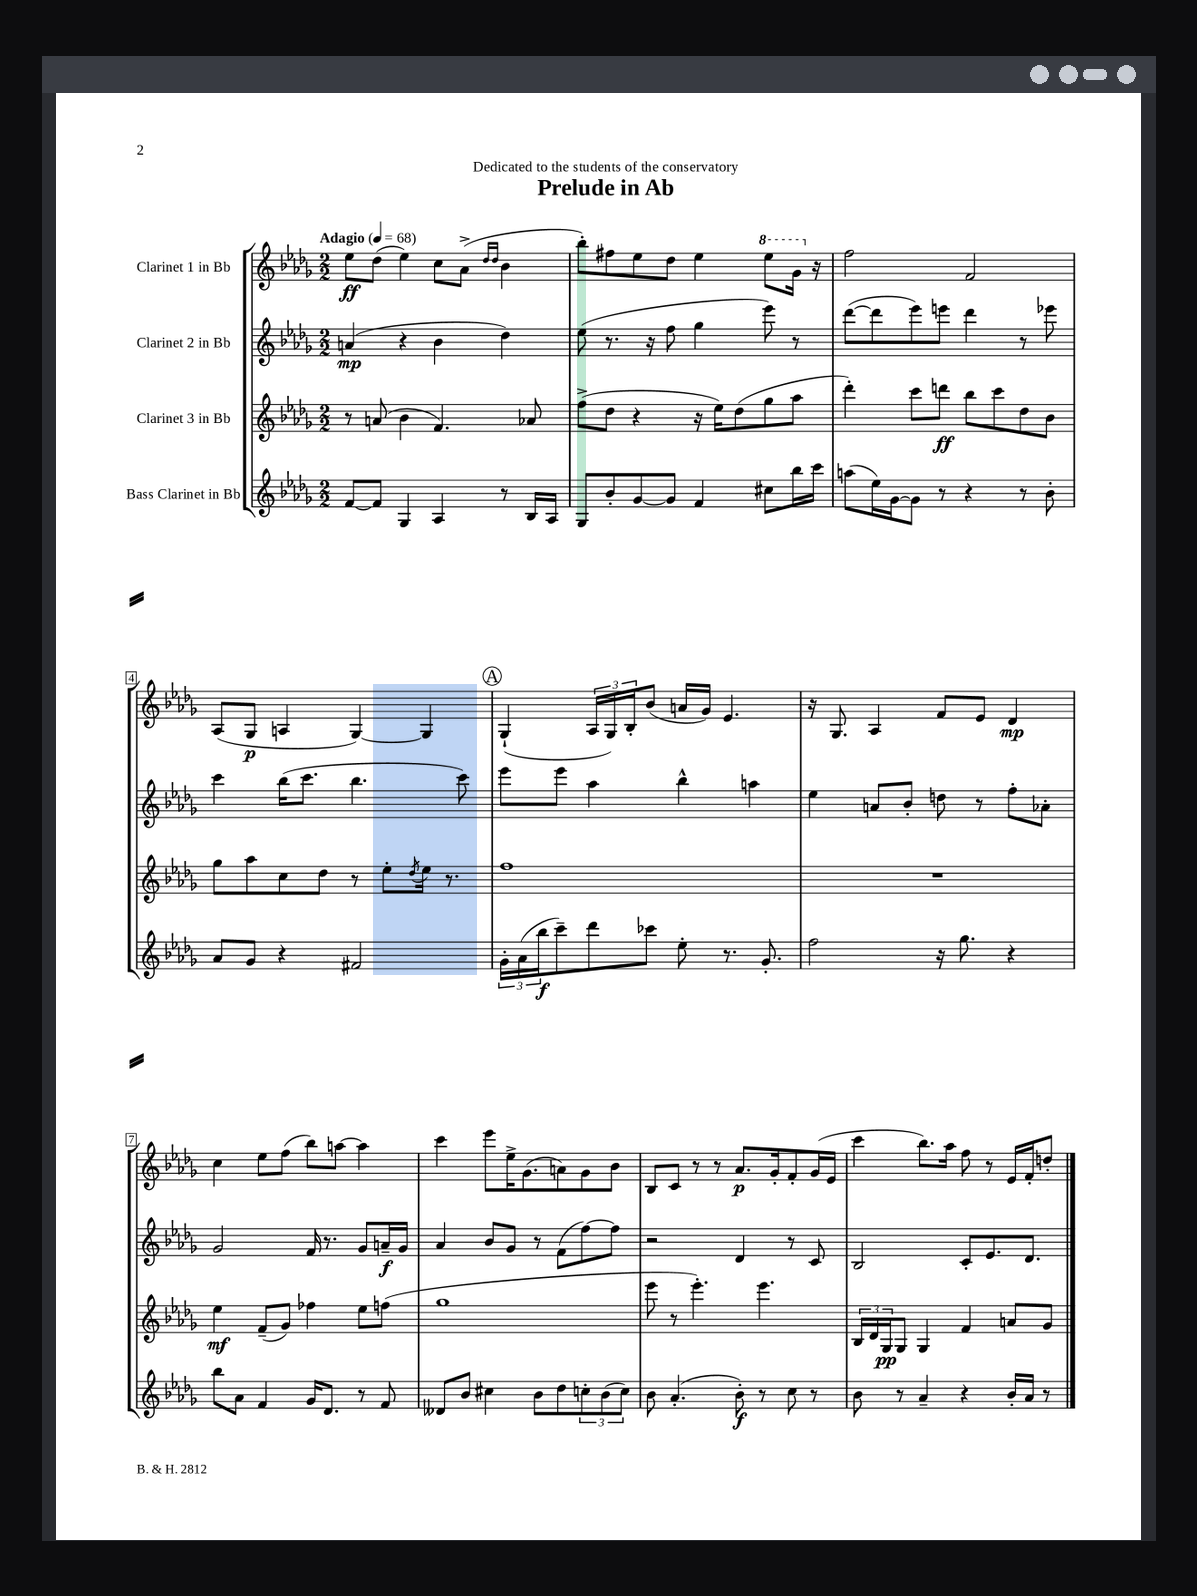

**kern	**dynam	**kern	**dynam	**kern	**dynam	**kern	**dynam
*part4	*part4	*part3	*part3	*part2	*part2	*part1	*part1
*staff4	*staff4	*staff3	*staff3	*staff2	*staff2	*staff1	*staff1
*I"Bass Clarinet in Bb	*	*I"Clarinet 3 in Bb	*	*I"Clarinet 2 in Bb	*	*I"Clarinet 1 in Bb	*
*clefG2	*	*clefG2	*	*clefG2	*	*clefG2	*
*k[b-e-a-d-g-]	*	*k[b-e-a-d-g-]	*	*k[b-e-a-d-g-]	*	*k[b-e-a-d-g-]	*
*M2/2	*	*M2/2	*	*M2/2	*	*M2/2	*
*MM68	*	*MM68	*	*MM68	*	*MM68	*
=1	=1	=1	=1	=1	=1	=1	=1
!	!	!	!	!	!	!LO:TX:a:B:t=Adagio	!
[8f/L	.	8r	.	(4an/	mp	8ee-\L	ff
8f/J]	.	(8an/	.	.	.	(8dd-\J	.
4G-/	.	4b-\	.	4r	.	4ee-\)	.
4A-/	.	4.f/)	.	4b-\	.	8cc\L	.
.	.	.	.	.	.	(8a-^\J	.
.	.	.	.	.	.	16qqdd-/LL	.
.	.	.	.	.	.	16qqdd-/JJ	.
8r	.	.	.	4dd-\)	.	4b-\	.
16B-/LL	.	8a-X/	.	.	.	.	.
16A-/JJ	.	.	.	.	.	.	.
=2	=2	=2	=2	=2	=2	=2	=2
8G-/L	.	(8ff^\L	.	(8ee-\	.	8bb-'\L)	.
8b-'/	.	8dd-\J	.	8.r	.	8ff#X\	.
[8g-/	.	4r	.	.	.	8ee-\	.
.	.	.	.	16r	.	.	.
8g-/J]	.	.	.	8ff\	.	8dd-\J	.
4f/	.	16r	.	4gg-\	.	4ee-\	.
.	.	16ee-\KL)	.	.	.	.	.
.	.	(8dd-\	.	.	.	.	.
*	*	*	*	*	*	*8va	*
8cc#X\L	.	8gg-\	.	8eee-\)	.	8eee-\L	.
16bb-\L	.	8aa-\J	.	8r	.	16gg-\Jk	.
*	*	*	*	*	*	*X8va	*
16ccc\JJ	.	.	.	.	.	16r	.
=3	=3	=3	=3	=3	=3	=3	=3
(8aan\L	.	4ddd-'\)	.	([8ddd-\L	.	2ff\	.
16ee-\L)	.	.	.	8ddd-\]	.	.	.
[16g-\J	.	.	.	.	.	.	.
8g-\J]	.	8ccc\L	.	8eee-\)	.	.	.
8r	.	8dddn\J	ff	8eeen\J	.	.	.
4r	.	8bb-\L	.	4ddd-\	.	2f/	.
.	.	8ccc\	.	.	.	.	.
8r	.	8dd-\	.	8r	.	.	.
8b-'\	.	8b-\J	.	8eee-X\	.	.	.
!!LO:LB:g=z
=4	=4	=4	=4	=4	=4	=4	=4
8a-/L	.	8gg-\L	.	4ccc\	.	(8A-/L	.
8g-/J	.	8aa-\	.	.	.	8G-/J	p
4r	.	8cc\	.	(16bb-\KL	.	4An/	.
.	.	.	.	8.ccc\J	.	.	.
.	.	8dd-\J	.	.	.	.	.
2f#X/	.	8r	.	4.bb-\	.	[4G-/)	.
.	.	8ee-'\L	.	.	.	.	.
.	.	8qdd-/	.	.	.	.	.
.	.	16ee-\Jk	.	.	.	4G-/]	.
.	.	8.r	.	.	.	.	.
.	.	.	.	8ccc\)	.	.	.
!!LO:REH:place=s1:t=A
=5	=5	=5	=5	=5	=5	=5	=5
24g-'\LL	.	1ff	.	8eee-\L	.	(4G-`/	.
(24a-\	.	.	.	.	.	.	.
24bb-\J	f	.	.	.	.	.	.
8ccc~\)	.	.	.	8eee-\J	.	.	.
8ddd-\	.	.	.	4aa-\	.	24A-/LL	.
.	.	.	.	.	.	24G-/)	.
.	.	.	.	.	.	24B-'/J	.
8ccc-X\J	.	.	.	.	.	(8b-/J	.
8ee-'\	.	.	.	4bb-^^\	.	16an/LL	.
.	.	.	.	.	.	16g-/JJ)	.
8.r	.	.	.	.	.	4.e-/	.
.	.	.	.	4aan\	.	.	.
8.g-'/	.	.	.	.	.	.	.
=6	=6	=6	=6	=6	=6	=6	=6
2ff\	.	1r	.	4ee-\	.	16r	.
.	.	.	.	.	.	8.G-/	.
.	.	.	.	8an/L	.	4A-/	.
.	.	.	.	8b-'/J	.	.	.
16r	.	.	.	8ddn\	.	8f/L	.
8.gg-\	.	.	.	.	.	.	.
.	.	.	.	8r	.	8e-/J	.
4r	.	.	.	8ff'\L	.	4d-/	mp
.	.	.	.	8a-X'\J	.	.	.
!!LO:LB:g=z
=7	=7	=7	=7	=7	=7	=7	=7
8bb-\L	.	4ee-\	mf	2g-/	.	4cc\	.
8a-\J	.	.	.	.	.	.	.
4f/	.	(8f~/L	.	.	.	8ee-\L	.
.	.	8g-/J)	.	.	.	(8ff\J	.
16g-/KL	.	4ff-X\	.	16f/	.	8bb-\L)	.
8.d-/J	.	.	.	8.r	.	.	.
.	.	.	.	.	.	[8aan\J	.
8r	.	8ee-\L	.	8g-/L	.	4aa\]	.
8f/	.	(8ffn\J	.	16an~/L	f	.	.
.	.	.	.	16g-/JJ	.	.	.
=8	=8	=8	=8	=8	=8	=8	=8
8d--X/L	.	1gg-	.	4a-/	.	4ccc\	.
8b-/J	.	.	.	.	.	.	.
4cc#X\	.	.	.	8b-/L	.	8eee-\L	.
.	.	.	.	8g-/J	.	16ee-^\K	.
.	.	.	.	.	.	(8.g-\	.
8b-\L	.	.	.	8r	.	.	.
8dd-\	.	.	.	(8f\L	.	8an\)	.
12ccn'\	.	.	.	[8ff\)	.	8g-\	.
(12b-\	.	.	.	.	.	.	.
.	.	.	.	8ff\J]	.	8b-\J	.
12cc\J)	.	.	.	.	.	.	.
=9	=9	=9	=9	=9	=9	=9	=9
8b-\	.	8eee-\	.	2r	.	8B-/L	.
(4.a-'/	.	8r	.	.	.	8c/J	.
.	.	4.eee-'\)	.	.	.	8r	.
.	.	.	.	.	.	8r	.
8b-'\)	f	.	.	4d-/	.	8.a-/L	p
8r	.	4.eee-\	.	.	.	.	.
.	.	.	.	.	.	16g-'/k	.
8cc\	.	.	.	8r	.	8f'/	.
8r	.	.	.	8c/	.	(16g-/L	.
.	.	.	.	.	.	16e-/JJ	.
=10	=10	=10	=10	=10	=10	=10	=10
8b-\	.	24B-/LL	.	2B-/	.	4ccc\	.
.	.	24d-/	.	.	.	.	.
.	.	24G-/J	pp	.	.	.	.
8r	.	8G-/J	.	.	.	.	.
4a-~/	.	4G-/	.	.	.	8.bb-\L)	.
.	.	.	.	.	.	16aa-\Jk	.
4r	.	4f/	.	8c'/L	.	8ff\	.
.	.	.	.	8.e-/	.	8r	.
16b-'/LL	.	8an/L	.	.	.	16e-/LL	.
16a-/JJ	.	.	.	8.d-/J	.	16f'/J	.
8r	.	8g-/J	.	.	.	8ddn'/J	.
==	==	==	==	==	==	==	==
*-	*-	*-	*-	*-	*-	*-	*-
